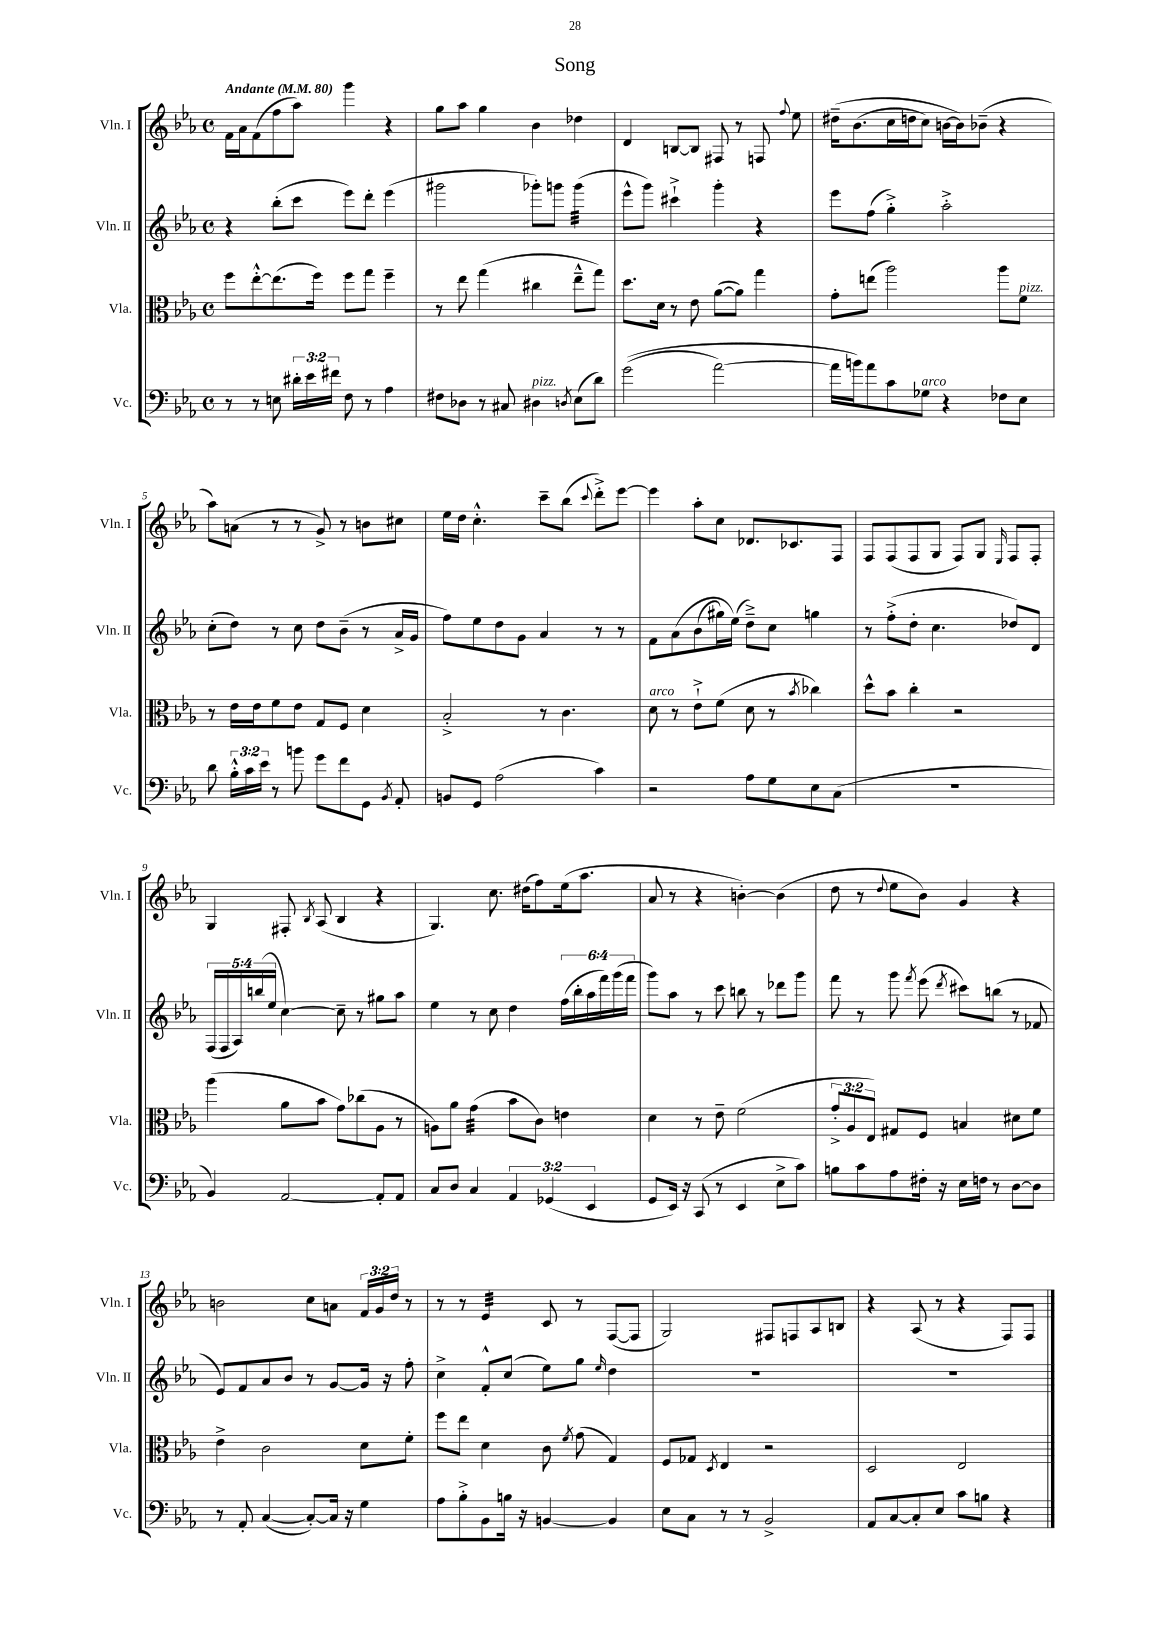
\header { title = "Song" }
<<
\new StaffGroup <<
\new Staff = "s0" \with { instrumentName = "Vln. I" shortInstrumentName = "Vln. I" } {
    \clef treble \key ees \major \defaultTimeSignature \time 4/4 \override Staff.TupletNumber.text = #tuplet-number::calc-fraction-text \tempo "Andante" 4 = 80
    \autoBeamOff f'16[ aes'16 f'8( f''8 aes''8]) g'''4 r4 |
    g''8[ aes''8] g''4 bes'4 des''4 |
    d'4 b8[~ b8] fis8 r8 f8 \appoggiatura { f''8 } ees''8 |
    dis''16[--\( bes'8.( c''16 d''16 c''8]) b'16[~ b'16\) bes'8]--( r4 |
    aes''8[) a'8]( r8 r8 g'8->) r8 b'8[ cis''8] |
    ees''16[ d''16] c''4.-.-^ c'''8[-- bes''8]( \appoggiatura { c'''8 } d'''8[-.->) ees'''8]~ |
    ees'''4 aes''8[-. c''8] des'8.[ ces'8. f8] |
    f8[ f8( f8 g8] f8[) g8] \grace { ees16 } f8[ f8]-. |
    g4 fis8-. \acciaccatura { bes8 } aes8( bes4 r4 |
    g4.) c''8. dis''16[( f''8) ees''16( aes''8.] |
    aes'8 r8 r4 b'4~-.) b'4( |
    d''8 r8 \appoggiatura { d''8 } ees''8[ bes'8]) g'4 r4 |
    b'2 c''8[ a'8] \tuplet 3/2 { f'16[ g'16 d''16] } r8 |
    r8 r8 ees'4:32 c'8 r8 f8[~( f8] |
    g2) fis8[ f8 aes8 b8] |
    r4 aes8( r8 r4 f8[) f8] \bar "|." |
}
\new Staff = "s1" \with { instrumentName = "Vln. II" shortInstrumentName = "Vln. II" } {
    \clef treble \key ees \major \defaultTimeSignature \time 4/4 \override Staff.TupletNumber.text = #tuplet-number::calc-fraction-text
    \autoBeamOff r4 bes''8[-.( c'''8] ees'''8[) d'''8]-. ees'''4( |
    gis'''2 ges'''8[-.) g'''8] g'''4:32( |
    ees'''8[-^ g'''8]) cis'''4-!-> g'''4-. r4 |
    ees'''8[ f''8]( g''4-.->) aes''2-.-> |
    c''8[-.( d''8]) r8 c''8 d''8[ bes'8]--( r8 aes'16[-> g'16] |
    f''8[) ees''8 d''8 g'8] aes'4 r8 r8 |
    f'8[ aes'8\( bes'8( gis''16) ees''16](\) d''8[--->) c''8] g''4 |
    r8 f''8[-.->( d''8]-. c''4. des''8[) d'8] |
    \tuplet 5/4 { f16[( f16 aes16) b''16( ees''16] } c''4~) c''8-- r8 gis''8[ aes''8] |
    ees''4 r8 c''8 d''4 \tuplet 6/4 { f''16[( bes''16-. aes''16 f'''16) g'''16( f'''16] } |
    g'''8[) aes''8] r8 c'''8 b''8 r8 des'''8[ g'''8] |
    f'''8 r8 g'''8 \acciaccatura { f'''8 } ees'''8( \acciaccatura { d'''8 } cis'''8[) b''8]( r8 fes'8 |
    ees'8[) f'8 aes'8 bes'8] r8 g'8[~ g'16] r16 f''8-. |
    c''4-> f'8[-.-^ c''8]( ees''8[) g''8] \grace { ees''16 } d''4 |
    R1 |
    R1 \bar "|." |
}
\new Staff = "s2" \with { instrumentName = "Vla." shortInstrumentName = "Vla." } {
    \clef alto \key ees \major \defaultTimeSignature \time 4/4 \override Staff.TupletNumber.text = #tuplet-number::calc-fraction-text
    \autoBeamOff f''8[ ees''8~-.-^ ees''8.( f''16]) f''8[ g''8] f''4-- |
    r8 ees''8 g''4( cis''4 ees''8[---^ g''8]) |
    d''8.[ d'16] r8 ees'8 aes'8[~( aes'8]) g''4 |
    g'8[-. e''8]( aes''2) aes''8[ f'8]^\markup { \italic "pizz." } |
    r8 ees'16[ ees'16 f'8 ees'8] g8[ f8] d'4 |
    bes2-.-> r8 c'4. |
    d'8^\markup { \italic "arco" } r8 ees'8[-!-> f'8]( d'8 r8 \acciaccatura { bes'8 } ces''4) |
    d''8[-^ bes'8] c''4-. r2 |
    aes''4( aes'8[ bes'8] g'8[) ces''8( aes8] r8 |
    a8[) aes'8] g'4:32( bes'8[ c'8]) e'4 |
    d'4 r8 ees'8-- f'2( |
    \tuplet 3/2 { g'8[-.-> aes8 ees8]) } gis8[ f8] b4 dis'8[ f'8] |
    ees'4-> c'2 d'8[ f'8]-. |
    f''8[ ees''8] d'4 c'8 \acciaccatura { f'8 } g'8( g4) |
    f8[ ges8] \acciaccatura { d8 } ees4 r2 |
    d2 ees2 \bar "|." |
}
\new Staff = "s3" \with { instrumentName = "Vc." shortInstrumentName = "Vc." } {
    \clef bass \key ees \major \defaultTimeSignature \time 4/4 \override Staff.TupletNumber.text = #tuplet-number::calc-fraction-text
    \autoBeamOff r8 r8 e8 \tuplet 3/2 { dis'16[-. ees'16 fis'16] } f8 r8 aes4 |
    fis8[ des8] r8 cis8 dis4^\markup { \italic "pizz." } \acciaccatura { d8 } ees8[( d'8]) |
    g'2(\( aes'2~) |
    aes'16[ b'16\) aes'8 c'8 ges8]^\markup { \italic "arco" } r4 fes8[ ees8] |
    d'8 \tuplet 3/2 { bes16[-.-^ c'16 ees'16] } r8 b'8 g'8[ f'8 g,8] \acciaccatura { bes,8 } aes,8-. |
    b,8[ g,8] aes2( c'4) |
    r2 aes8[ g8 ees8 c8]( |
    R1 |
    bes,4) aes,2~ aes,8[-. aes,8] |
    c8[ d8] c4 \tuplet 3/2 { aes,4 ges,4( ees,4 } |
    g,8[ ees,16]) r16 c,8( r8 ees,4 ees8[-> c'8]) |
    b8[ c'8 aes8 fis16]-. r16 ees16[ f16] r8 d8[~ d8] |
    r8 aes,8-. c4~( c8[~-.) c16] r16 g4 |
    aes8[ bes8-.-> bes,8 b16] r16 b,4~ b,4 |
    ees8[ c8] r8 r8 bes,2-> |
    aes,8[ c8~ c8-. ees8] c'8[ b8] r4 \bar "|." |
}
>>
>>
